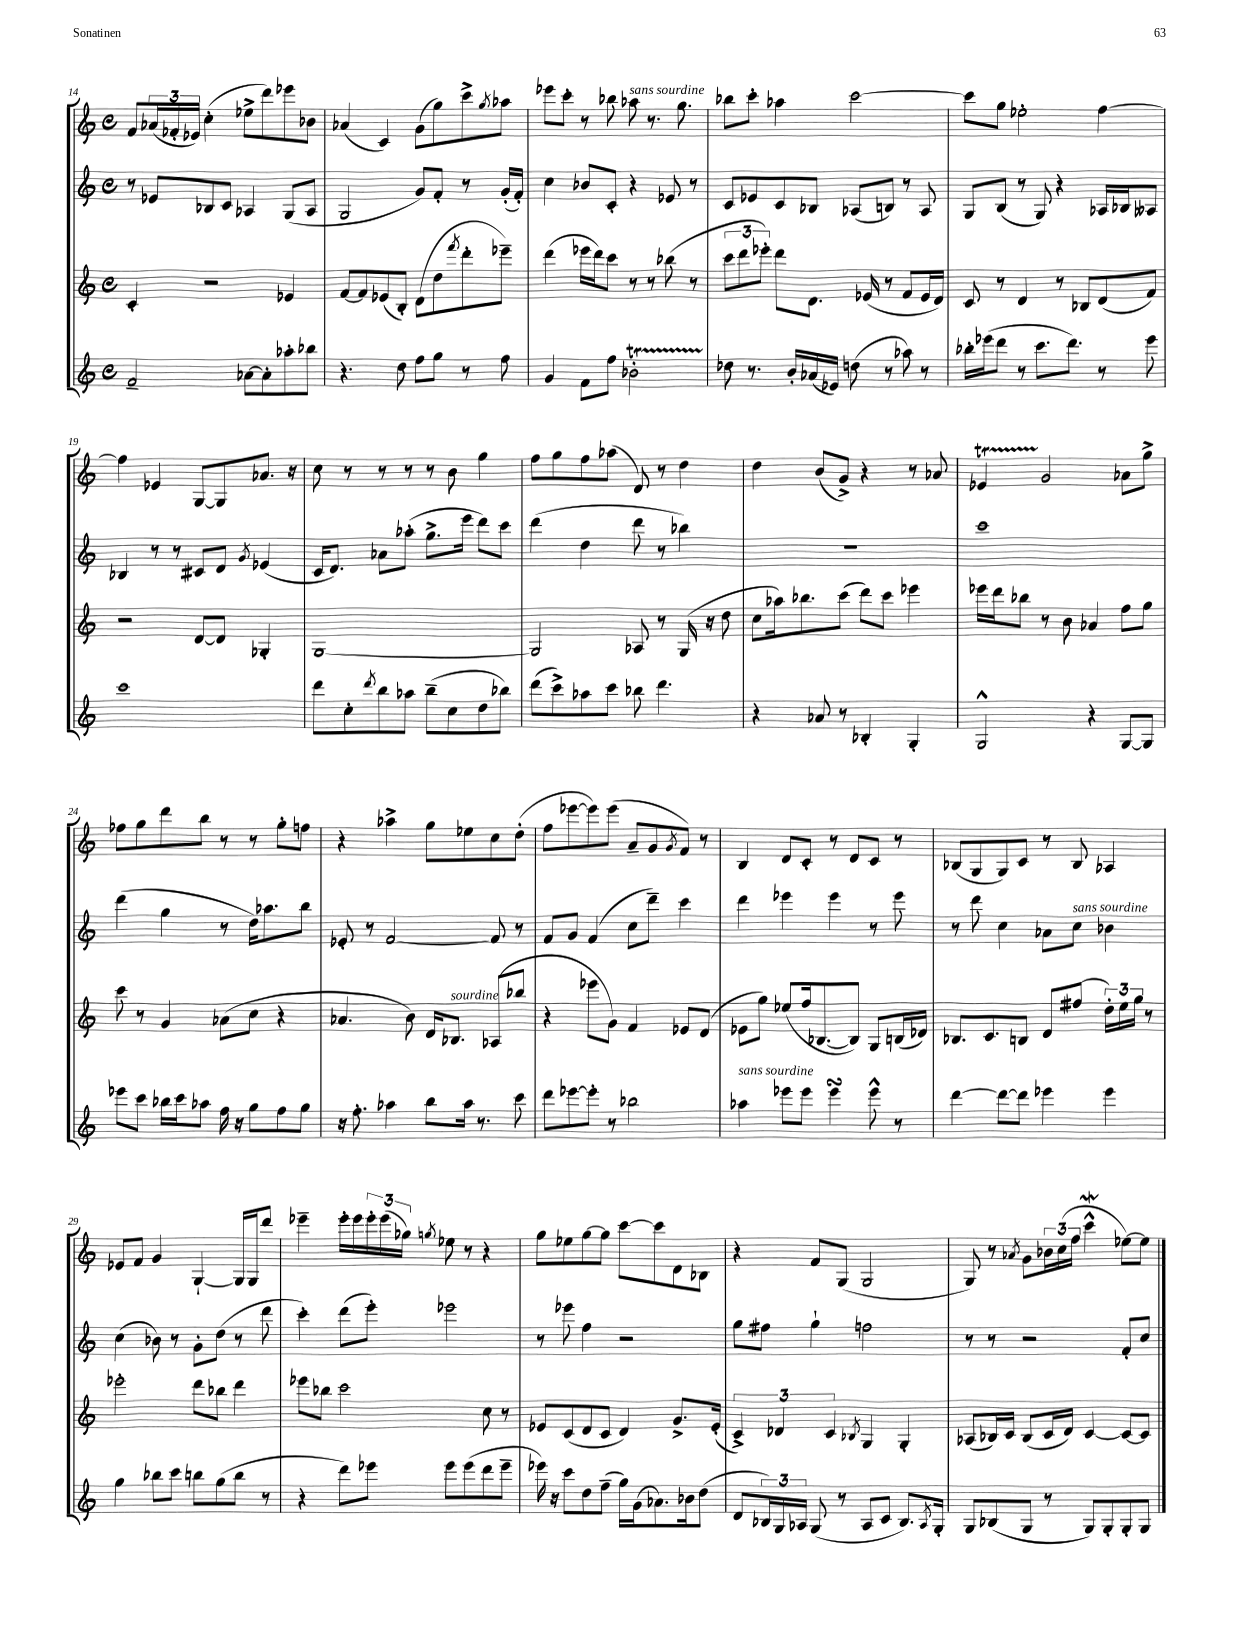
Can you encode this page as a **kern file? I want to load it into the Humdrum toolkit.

**kern	**kern	**kern	**kern
*part4	*part3	*part2	*part1
*staff4	*staff3	*staff2	*staff1
*clefG2	*clefG2	*clefG2	*clefG2
*k[]	*k[]	*k[]	*k[]
*M4/4	*M4/4	*M4/4	*M4/4
*met(c)	*met(c)	*met(c)	*met(c)
=14	=14	=14	=14
2f~/	4c'/	8r	8f/L
.	.	8e-X/L	(24a-X/L
.	.	.	24f-X'/
.	.	.	24e-X/JJ)
.	2r	8B-X/	(4cc'\
.	.	8c/J	.
[8a-X\L	.	4A-X/	8ee-X^\L
8a-'\]	.	.	8ddd\)
8aa-X'\	4e-X/	(8G/L	8eee-X\
8bb-X\J	.	8A-/J	8b-X\J
=15	=15	=15	=15
4.r	[8f/L	2G/	(4a-X/
.	8f/]	.	.
.	(8e-X/	.	4c/)
8dd\	8B'/J)	.	.
8ff\L	(8d\L	8g/L)	(8g\L
8gg\J	8dd\	8f'/J	8gg\)
.	8qfff/	.	.
8r	8ddd'\	8r	8ccc^\
.	.	.	8qgg/
8ff\	8eee-X~\J)	(16g'/LL	8aa-X\J
.	.	16f'/JJ)	.
=16	=16	=16	=16
4g/	(4ddd\	4cc\	8eee-X\L
.	.	.	8ccc'\J
8f\L	16eee-X\LL	8b-X/L	8r
.	16ddd\J)	.	.
8ff\J	8ccc\J	8c'/J	8bb-X\
!	!	!	!LO:TX:a:i:t=sans sourdine
2b-XT'\	8r	4r	8aa-X\
.	8r	.	8.r
.	(8bb-X\	8e-X/	.
.	.	.	8.gg\
.	8r	8r	.
=17	=17	=17	=17
8dd-X\	12ccc\L	8c/L	8bb-X\L
.	12ddd\	.	.
8.r	.	8e-X/	8ccc'\J
.	12eee-X'\J)	.	.
.	8ddd\L	8c/	4aa-X\
16b'/LL	.	.	.
(16a-X/	8.d\J	8B-X/J	.
16e-X/JJ)	.	.	.
(8ddn\	.	(8A-X/L	[2ccc\
.	(16e-X/	.	.
8r	8r	8Bn/J)	.
8aa-X\)	8f/L	8r	.
8r	16e-/L	8A-/	.
.	16d/JJ)	.	.
=18	=18	=18	=18
16bb-X'\LL	8c/	8G/L	8ccc\L]
(16eee-X\J	.	.	.
8ddd\J	8r	(8B/J	8gg\J
8r	4d/	8r	2ee-X'\
8.ccc\L	.	8G/)	.
.	8r	4r	.
8.ddd\J)	.	.	.
.	8B-X/L	.	.
8r	(8d/	16A-X/LL	[4ff\
.	.	16B-X/J	.
8eee-\	8f/J)	8A--X/J	.
!!LO:LB:g=z
=19	=19	=19	=19
1ccc	2r	4B-X/	4ff\]
.	.	8r	4e-X/
.	.	8r	.
.	[8d/L	8c#X/L	[8G/L
.	8d/J]	8d/J	8G/]
.	.	8qg/	.
.	4G-X'/	(4e-X/	8.a-X/J
.	.	.	16r
=20	=20	=20	=20
8ddd\L	[1G	16c/KL	8cc\
.	.	8.d/J)	.
8cc'\	.	.	8r
8qddd/	.	.	.
8bb\	.	8a-X\L	8r
8aa-X\J	.	(8aa-X'\J	8r
(8bb~\L	.	8.gg^\L	8r
8cc\	.	.	8b\
.	.	16eee\Jk	.
8dd\	.	8ddd\L)	4gg\
8bb-X\J)	.	8ccc\J	.
=21	=21	=21	=21
(8ddd\L	2G/]	(4ddd\	8ff\L
8ccc^\)	.	.	8gg\
8aa-X\	.	4dd\	8ff\
8ccc\J	.	.	(8aa-X\J
8bb-X\	8A-X/	8ddd\	8d/)
4.ddd\	8r	8r	8r
.	(16G/	4bb-X\)	4dd\
.	16r	.	.
.	8dd\	.	.
=22	=22	=22	=22
4r	8cc\L	1r	4dd\
.	16aa-X\k)	.	.
.	8.bb-X\	.	.
8a-X/	.	.	(8b/L
8r	(8ccc\J	.	8g^/J)
4B-X'/	8ddd\L)	.	4r
.	8ccc\J	.	.
4G'/	4eee-X\	.	8r
.	.	.	8a-X/
=23	=23	=23	=23
2G^^/	16eee-X\LL	1ccc	4e-XT/
.	16ddd\J	.	.
.	8bb-X\J	.	.
.	8r	.	2g/
.	8b\	.	.
4r	4a-X/	.	.
[8G/L	8ff\L	.	8a-X\L
8G/J]	8gg\J	.	8gg^\J
!!LO:LB:g=z
=24	=24	=24	=24
8eee-X\L	8ccc\	(4ddd\	8ff-X\L
8ccc\J	8r	.	8gg\
16bb-X\LL	4g/	4gg\	8ddd\
16ccc\J	.	.	.
8aa-X\J	.	.	8bb\J
16ff\	(8a-X\L	8r	8r
16r	.	.	.
8gg\L	8cc\J	16dd\KL)	8r
.	.	8.aa-X\	.
8ff\	4r	.	8gg'\L
8gg\J	.	8bb\J	8ffn\J
=25	=25	=25	=25
16r	4.a-X/	8e-X'/	4r
8.ff'\	.	.	.
.	.	8r	.
4aa-X\	.	[2f/	4aa-X^\
.	8b\)	.	.
8bb\L	16d/KL	.	8gg\L
!	!LO:TX:a:i:t=sourdine	!	!
.	8.B-X/J	.	.
16aa-\Jk	.	.	8ee-X\
8.r	.	.	.
.	(8A-X/L	8f/]	8cc\
8ccc\	8bb-X/J	8r	(8dd'\J
=26	=26	=26	=26
8ddd\L	4r	8f/L	8ff\L
[8eee-X\	.	8g/J	[8eee-X\
8eee-'\J]	8eee-X\L	(4f/	8eee-\])
8r	8g\J)	.	(8eee-\J
2bb-X\	4f/	8cc\L	8a~/L
.	.	8ddd~\J)	8g/
.	.	.	8qg/
.	8e-X/L	4ccc\	8f/J)
.	(8d/J	.	8r
=27	=27	=27	=27
!LO:TX:a:i:t=sans sourdine	!	!	!
4aa-X\	8e-X\L	4ddd\	4B/
.	8gg\J)	.	.
8eee-X\L	(8ee-X/L	4eee-X\	8d/L
8eee-\J	16ff/k	.	8c'/J
.	[8.B-X/	.	.
4eee-sSSs\	.	4eee-\	8r
.	8B-/J])	.	8d/L
8eee-^^\	8G/L	8r	8c/J
8r	(16Bn/L	8eee-\	8r
.	16d-X/JJ)	.	.
=28	=28	=28	=28
[4ddd\	8.B-X/L	8r	(8B-X/L
.	.	8ddd\	8G/
.	8.c/	.	.
8ddd\L_	.	4cc\	8G/)
8ddd\J]	8Bn/J	.	8c/J
4eee-X\	8d/L	8a-X\L	8r
!	!	!LO:TX:a:i:t=sans sourdine	!
.	(8ff#X/J	8cc\J	8B-/
4eee-\	24dd'\LL)	4b-X\	4A-X/
.	24ee\	.	.
.	24gg\JJ	.	.
.	8r	.	.
!!LO:LB:g=z
=29	=29	=29	=29
4gg\	2eee-X'\	(4cc\	8e-X/L
.	.	.	8f/J
8bb-X\L	.	8b-X\)	4g/
8ccc\J	.	8r	.
8bbn\L	8ddd\L	8g'\L	[4G`/
(8gg\	8bb-X\J	(8dd\J	.
8bb\J	4ddd\	8r	16G/LL]
.	.	.	16G/J
8r	.	8ddd\	8ddd/J
=30	=30	=30	=30
4r	8eee-X\L	4ccc'\)	4eee-X~\
.	8bb-X\J	.	.
8ddd\L)	2ccc\	(8ddd\L	16eee-'\LL
.	.	.	16eee-\
8eee-X\J	.	8eee'\J)	24eee-'\
.	.	.	(24eee-\
.	.	.	24gg-X\JJ)
.	.	.	8qggn/
8eee-\L	.	2eee-X\	8ee-X\
(8eee-\	.	.	8r
8ddd\	8cc\	.	4r
8eee-~\J	8r	.	.
=31	=31	=31	=31
16eee-X\)	8e-X/L	8r	8gg\L
16r	.	.	.
8ccc\L	(8c/	8eee-X\	8ee-X\
8dd\	8d/	4ff\	[8gg\
(8ff~\J	8c/J	.	8gg\J]
16gg\LL)	4d/)	2r	[8ccc\L
(16g\J	.	.	.
8.a-X\)	.	.	8ccc\]
.	8.g^/L	.	8d\
16b-X\k	.	.	.
(8dd\J	.	.	8B-X\J
.	(16e-'/Jk	.	.
=32	=32	=32	=32
8d/L	6c^/)	8gg\L	4r
24B-X/L)	.	8ff#X\J	.
24G/	6d-X/	.	.
24A-X/JJ	.	.	.
(8G/	.	4gg`\	8f/L
.	6c/	.	.
8r	.	.	(8G/J
.	8qB-X/	.	.
8A-/L	4G/	2ffn\	2G/
8c/J	.	.	.
8.B-/L)	4G'/	.	.
8qA-/	.	.	.
16G'/Jk	.	.	.
=33	=33	=33	=33
8G/L	(8A-X/L	8r	8G/)
(8B-X/	16B-X/L)	8r	8r
.	16c/JJ	.	.
.	.	.	8qa-X/
8G/J	(8B-/L	2r	8g\L
8r	16c/L	.	24b-X\L
.	.	.	(24cc\
.	16d/JJ)	.	.
.	.	.	24ff\JJ
8G/L)	[4c/	.	4cccw^^\
8G'/	.	.	.
8G'/	8c/L_	8f'/L	[8ee-X\L)
8G/J	8c/J]	8cc/J	8ee-\J]
==	==	==	==
*-	*-	*-	*-
